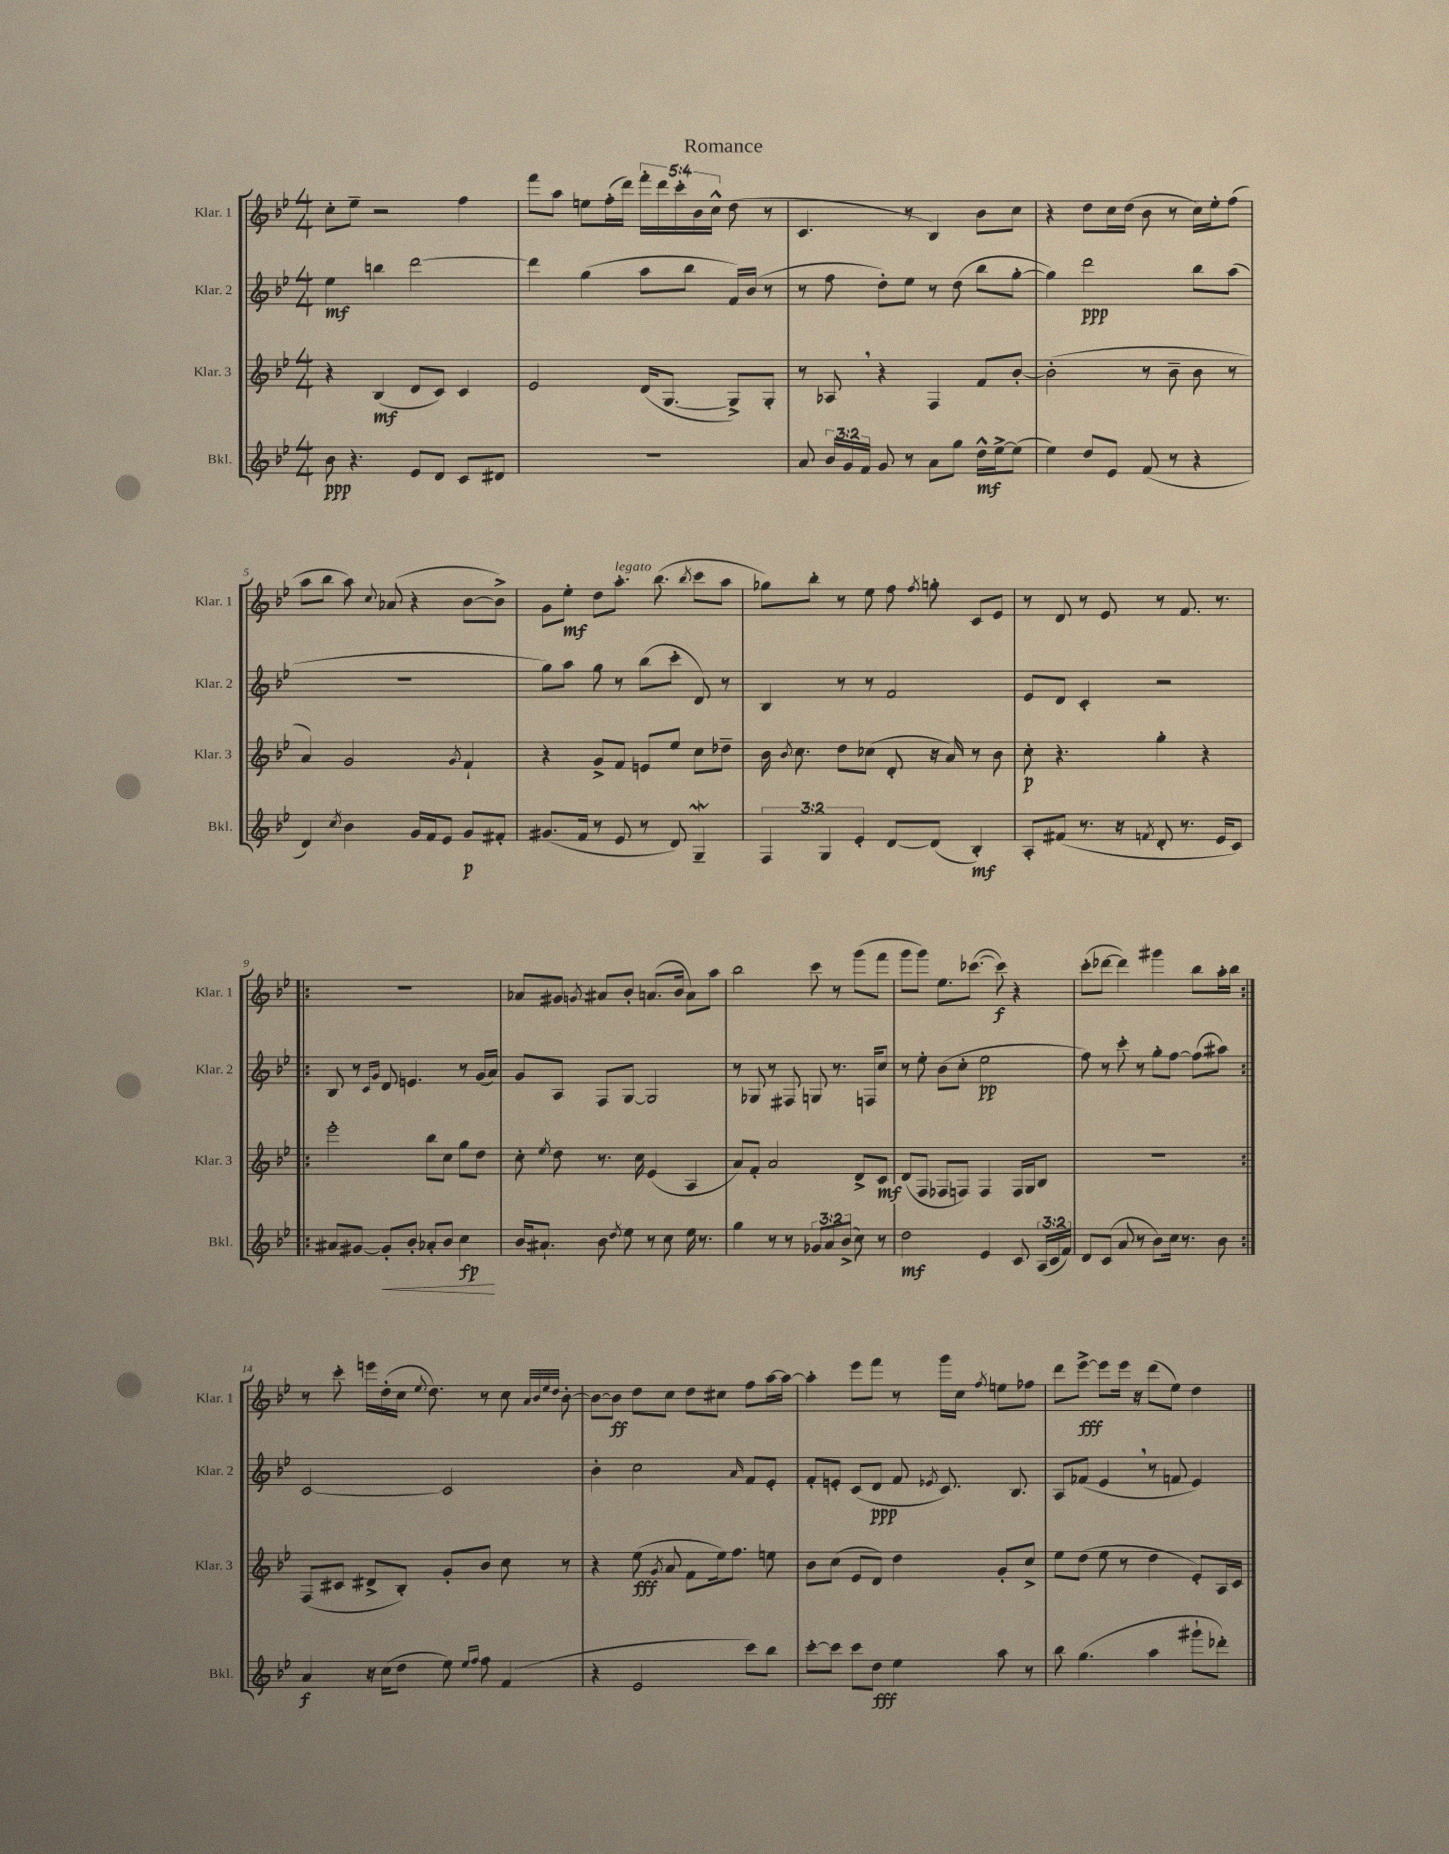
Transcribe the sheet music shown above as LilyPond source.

\header { title = "Romance" }
<<
\new StaffGroup <<
\new Staff = "s0" \with { instrumentName = "Klar. 1" shortInstrumentName = "Klar. 1" } {
    \clef treble \key bes \major \numericTimeSignature \time 4/4 \override Staff.TupletNumber.text = #tuplet-number::calc-fraction-text
    \autoBeamOff c''8[-. ees''8]-- r2 f''4 |
    f'''8[ a''8] e''8[ f''16-.( d'''16]) \tuplet 5/4 { f'''16[-. d'''16 c'''16-. bes'16 c''16]-^ } d''8( r8 |
    c'4. r8 bes4) bes'8[ c''8] |
    r4 d''8[ c''16 d''16]( bes'8 r8 c''16[) ees''16-. f''8]( |
    a''8[ bes''8] a''8) \appoggiatura { c''8 } aes'8( r4 bes'8[~ bes'8]->) |
    g'8[ ees''8]-.\mf d''8[ a''8.]-.^\markup { \italic "legato" } bes''8.( \acciaccatura { bes''8 } c'''8[ a''8] |
    ges''8[) bes''8]-. r8 ees''8 f''8 \acciaccatura { f''8 } g''8-. c'8[ ees'8] |
    r8 d'8 r8 ees'8 r8 f'8. r8. |
    \repeat volta 2 { R1 |
    aes'8[ gis'8] \acciaccatura { g'8 } ais'8[ bes'8]-. a'8.[( bes'16] a'8[) a''8] |
    bes''2 c'''8 r8 g'''8[( f'''8] |
    g'''8[ g'''8]) ees''8.[ ces'''8.]~( ces'''8\f) r4 |
    c'''8[-.( des'''8]~ des'''4) gis'''4 bes''8[ a''16-. bes''16] | }
    r8 c'''8-. e'''16[ d''16-.( c''16] \appoggiatura { ees''8 } d''8.) r8 c''8 \grace { a'32[ bes'32 ees''32 d''32] } bes'8~-. |
    bes'8[~ bes'8]\ff d''8[ c''8] d''8[ cis''8] f''8[ a''16~ a''16]~ |
    a''4-. ees'''8[ f'''8] r8 g'''16[ c''16] \acciaccatura { f''8 } e''8[ fes''8] |
    d'''8[ ees'''8]~->\fff ees'''8[ ees'''16] r16 d'''8[( ees''8]) d''4 \bar "|." |
}
\new Staff = "s1" \with { instrumentName = "Klar. 2" shortInstrumentName = "Klar. 2" } {
    \clef treble \key bes \major \numericTimeSignature \time 4/4
    \autoBeamOff ees''4\mf b''4 d'''2~ |
    d'''4 g''4( a''8[ bes''8] f'16[) bes'16]( r8 |
    r8 f''8 d''8[-.) ees''8] r8 d''8( bes''8[ g''8]~-. |
    g''4) d'''2\ppp bes''8[ a''8]( |
    R1 |
    g''8[) a''8] g''8 r8 bes''8[( c'''8]-. d'8) r8 |
    bes4 r8 r8 f'2 |
    ees'8[ d'8] c'4-. r2 |
    \repeat volta 2 { bes8 r8 \grace { c'16[ g'16] } d'8 e'4. r8 g'16[( a'16]) |
    g'8[ a8] f8[ g8]~ g2 |
    r8 ges8 r8 fis8 g8 r8. f16[ c''8] |
    r8 ees''8-. bes'8[( c''8]-. ees''2\pp |
    f''8) r8 c'''8-. r8 g''8[-. f''8]~ f''8[( ais''8]) | }
    c'2~ c'2 |
    bes'4-. c''2 \grace { a'16 } f'8[ ees'8]-. |
    f'8[-. e'8]-. c'8[( d'8]\ppp f'8 \acciaccatura { ees'8 } c'8.) bes8. |
    a8[ fes'8]( ees'4 \breathe r8 f'8 ees'4) \bar "|." |
}
\new Staff = "s2" \with { instrumentName = "Klar. 3" shortInstrumentName = "Klar. 3" } {
    \clef treble \key bes \major \numericTimeSignature \time 4/4
    \autoBeamOff r4 bes4\mf( d'8[ c'8]) c'4 |
    ees'2 d'16[( g8.]~ g8[->) g8]-. |
    r8 aes8 \breathe r4 f4 f'8[ bes'8]~-. |
    bes'2-.( r8 bes'8-- bes'8 r8 |
    a'4) g'2 \acciaccatura { g'8 } f'4-! |
    r4 g'8[-> f'8] e'8[ ees''8] c''8[ des''8]-- |
    bes'16 \acciaccatura { bes'8 } c''8. d''8[ ces''8]( d'8-. r16 a'16) r8 bes'8 |
    c''8-.\p r4. g''4-. r4 |
    \repeat volta 2 { ees'''2-. bes''8[ c''8] g''8[ d''8] |
    c''8-. \acciaccatura { ees''8 } d''8 r8. c''16 ees'4( a4 |
    a'8[) f'8]-. a'2 d'8[-> c'8]\mf |
    d'8[( f8] fes8[ f8]) f4 f16[ g16 bes8] |
    R1 | }
    f8[( cis'8] dis'8[-> bes8]-.) g'8[-. bes'8] c''8 r8 |
    r4 ees''8\fff( \acciaccatura { g'8 } a'8 f'8[ ees''16) f''8.] e''8 |
    bes'8[ c''8]( ees'8[ d'8]) d''4 g'8[-. c''8]-> |
    ees''8[ d''8]( ees''8 r8 d''4 ees'8[-.) a16 c'16] \bar "|." |
}
\new Staff = "s3" \with { instrumentName = "Bkl." shortInstrumentName = "Bkl." } {
    \clef treble \key bes \major \numericTimeSignature \time 4/4 \override Staff.TupletNumber.text = #tuplet-number::calc-fraction-text
    \autoBeamOff bes'8\ppp r4. ees'8[ d'8] c'8[ dis'8] |
    R1 |
    a'8 \tuplet 3/2 { bes'16[ g'16 f'16] } g'8 r8 a'8[ g''8] d''16[-^\mf ees''16~-> ees''8]( |
    ees''4) d''8[ ees'8] f'8( r8 r4 |
    d'4) \acciaccatura { c''8 } bes'4 g'16[ f'16 ees'8] g'8[\p fis'8]-. |
    gis'8.[( f'16] r8 ees'8 r8 d'8) g4--\mordent |
    \tuplet 3/2 { f4 g4 ees'4-. } d'8[~ d'8]( bes4-.\mf) |
    a8[-. fis'8]( r8. r16 \acciaccatura { f'8 } d'8-. r8. ees'16[ c'8]) |
    \repeat volta 2 { ais'8[ gis'8]~ gis'8[-.\< bes'8]-. aes'8[-. bes'8] c''4\fp\! |
    bes'16[ ais'8.]-! bes'8 \acciaccatura { d''8 } ees''8 r8 c''8 ees''16 r8. |
    g''4 r8 r8 \tuplet 3/2 { ges'8[ a'8 bes'8]->( } c''8) r8 |
    d''2\mf ees'4 c'8 \tuplet 3/2 { a16[( c'16 f'16]) } |
    d'8[ c'8]( a'8 r8 bes'8[) c''16] r8. bes'8 | }
    a'4\f r16 c''16[( d''8] ees''8) \grace { ees''16[ f''16] } f''8 f'4( |
    r4 ees'2 c'''8[) bes''8] |
    c'''8[~-. c'''8] c'''8[ d''8]\fff ees''4 a''8 r8 |
    bes''8 g''4.( a''4 gis'''8[-! des'''8]-.) \bar "|." |
}
>>
>>
